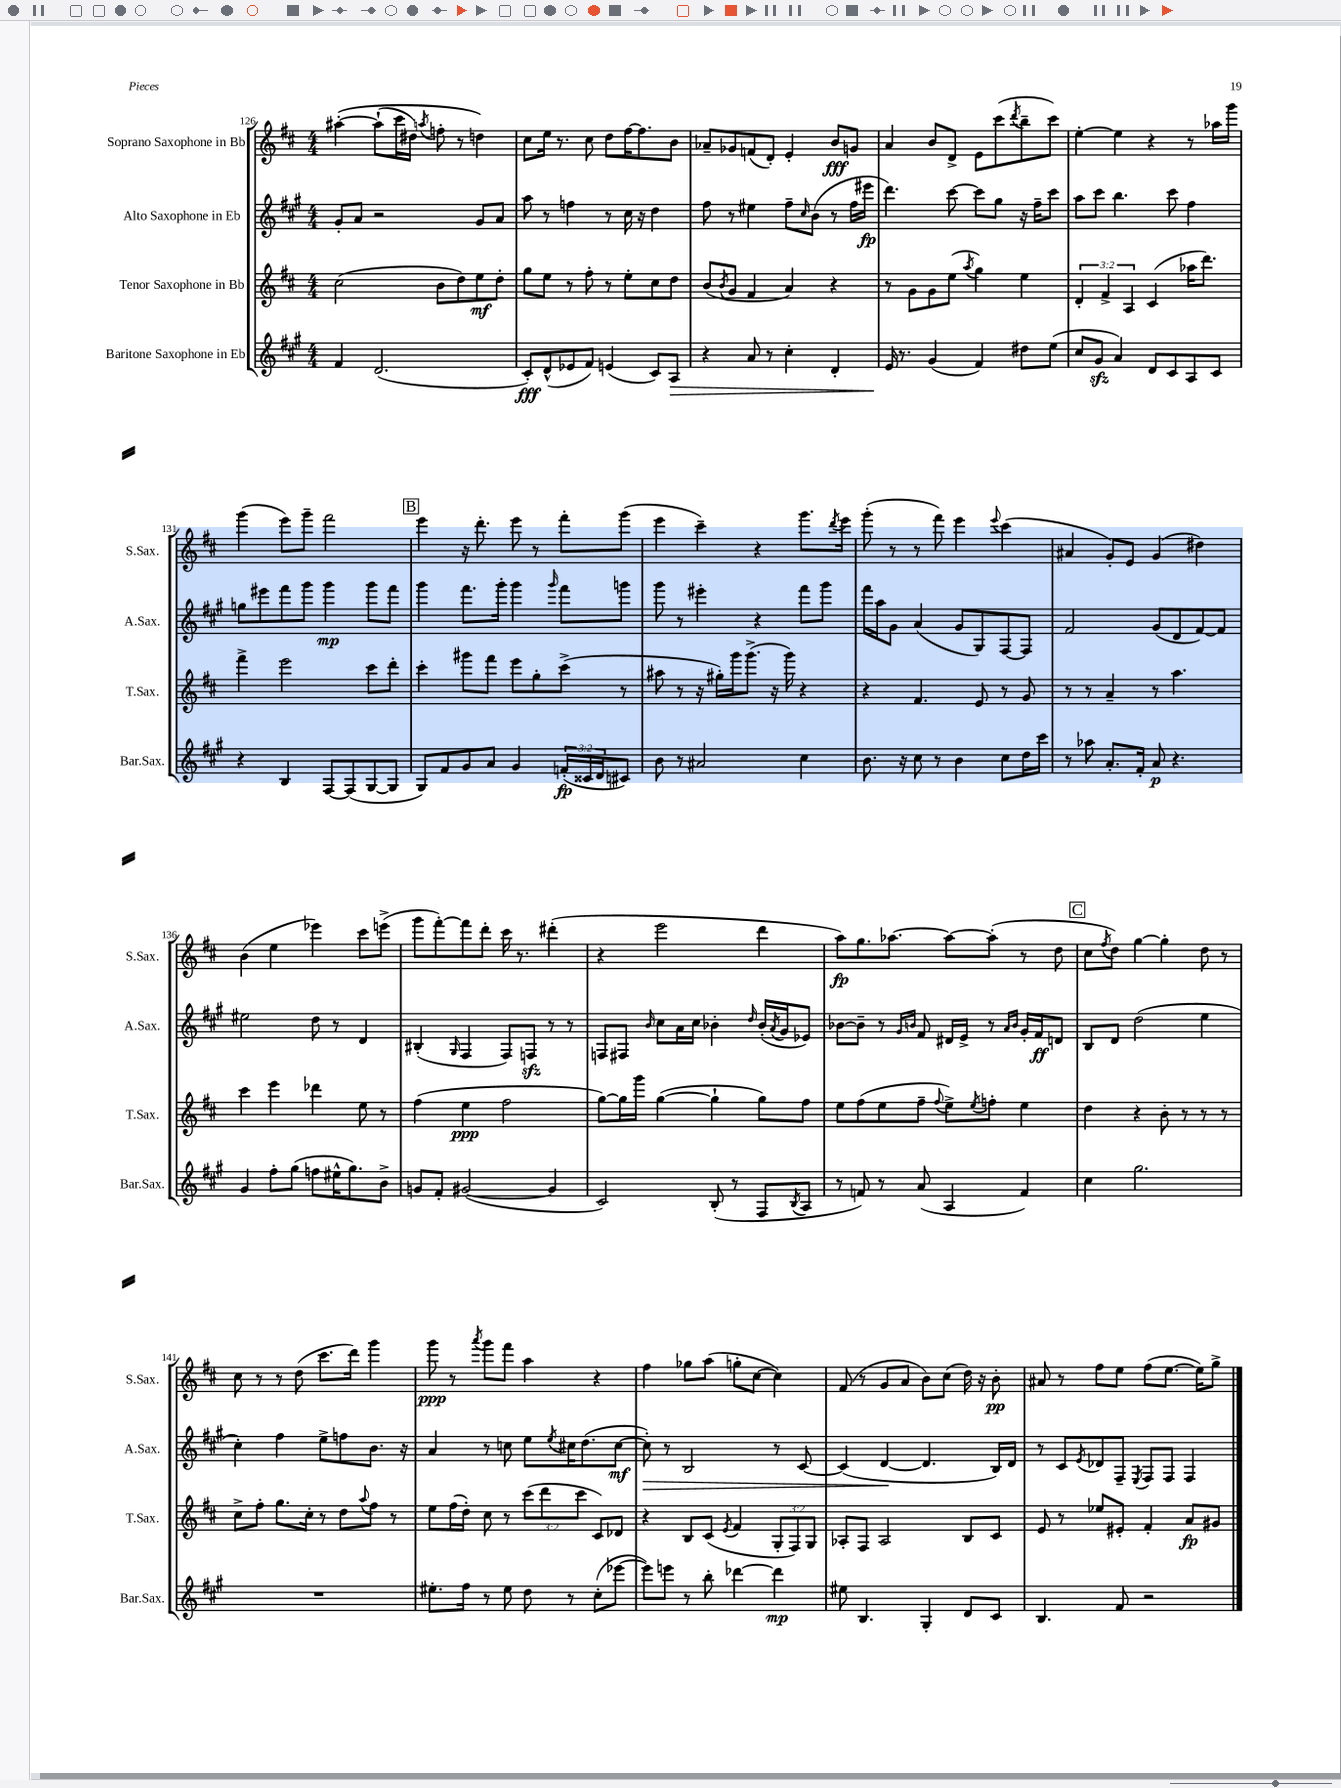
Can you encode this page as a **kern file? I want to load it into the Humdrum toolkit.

**kern	**dynam	**kern	**dynam	**kern	**dynam	**kern	**dynam
*part4	*part4	*part3	*part3	*part2	*part2	*part1	*part1
*staff4	*staff4	*staff3	*staff3	*staff2	*staff2	*staff1	*staff1
*I"Baritone Saxophone in Eb	*	*I"Tenor Saxophone in Bb	*	*I"Alto Saxophone in Eb	*	*I"Soprano Saxophone in Bb	*
*I'Bar.Sax.	*	*I'T.Sax.	*	*I'A.Sax.	*	*I'S.Sax.	*
*clefG2	*	*clefG2	*	*clefG2	*	*clefG2	*
*k[f#c#g#]	*	*k[f#c#]	*	*k[f#c#g#]	*	*k[f#c#]	*
*M4/4	*	*M4/4	*	*M4/4	*	*M4/4	*
=126	=126	=126	=126	=126	=126	=126	=126
4f#/	.	(2cc#\	.	8g#'/L	.	([4aa#X'\	.
.	.	.	.	8a/J	.	.	.
(2.d/	.	.	.	2r	.	(8aa#`\L]	.
.	.	.	.	.	.	16ccc#\L	.
.	.	.	.	.	.	16dd#X\JJ)	.
.	.	.	.	.	.	8qaan/	.
.	.	8b\L	.	.	.	8ffn'\	.
.	.	8dd\)	.	.	.	8r	.
.	.	8ee\	mf	8g#/L	.	4ddn\)	.
.	.	8dd'\J	.	8a/J	.	.	.
=127	=127	=127	=127	=127	=127	=127	=127
8c#'/L)	fff	8gg\L	.	8aa\	.	8cc#\L	.
(8d^^/	.	8ee\J	.	8r	.	16ee\Jk	.
.	.	.	.	.	.	8.r	.
8e-X/	.	8r	.	4ffn\	.	.	.
8f#/J)	.	8ff#'\	.	.	.	8cc#\	.
(4en/	.	8r	.	8r	.	8dd\L	.
.	.	8ee'\L	.	16cc#\	.	[16ff#\K	.
.	.	.	.	16r	.	8.ff#\]	.
8c#/L)	.	8cc#\	.	4dd\	.	.	.
!	!LO:HP:b	!	!	!	!	!	!
8A/J	>	8dd\J	.	.	.	8b\J	.
=128	=128	=128	=128	=128	=128	=128	=128
4r	.	(8b/L	.	8ff#\	.	8a-X~/L	.
.	.	8qb/	.	.	.	.	.
.	.	8g/J	.	8r	.	8g-X/	.
8a/	.	4f#/	.	4ee#X\	.	(8fn/	.
8r	.	.	.	.	.	8d'/J)	.
4cc#'\	.	4a/)	.	8ff#~\L	.	4e'/	.
.	.	.	.	16qqcc#/	.	.	.
.	.	.	.	(8b\J	.	.	.
4d'/	.	4r	.	8r	.	8b/L	fff
.	.	.	.	16ff#\LL	.	8gn/J	.
.	.	.	.	16eee#X\JJ	fp	.	.
=129	=129	=129	=129	=129	=129	=129	=129
16e/	.	8r	.	4.ddd\)	.	4a/	.
8.r	]	.	.	.	.	.	.
.	.	8g\L	.	.	.	.	.
(4g#/	.	8g\	.	.	.	8b/L	.
.	.	(8ee\J	.	[8ccc#\	.	8d^/J	.
.	.	8qaa/	.	.	.	.	.
4f#/)	.	4gg\)	.	8ccc#\L]	.	8e\L	.
.	.	.	.	8gg#\J	.	(8ccc#\	.
.	.	.	.	.	.	8qddd/	.
8dd#X\L	.	4ee\	.	16r	.	8bb~\	.
.	.	.	.	16ff#~\KL	.	.	.
(8ee\J	.	.	.	8ccc#\J	.	8ccc#\J)	.
=130	=130	=130	=130	=130	=130	=130	=130
8cc#/L	.	6d'/	.	8aa\L	.	[4ee'\	.
8g#zz/J	.	.	.	8ccc#\J	.	.	.
.	.	6f#^/	.	.	.	.	.
4a/)	.	.	.	4.bb\	.	4ee\]	.
.	.	6A/	.	.	.	.	.
8d/L	.	(4c#/	.	.	.	4r	.
8c#/	.	.	.	8ccc#\	.	.	.
8A/	.	16aa-X\KL	.	4ff#\	.	8r	.
.	.	8.ddd\J)	.	.	.	.	.
8c#/J	.	.	.	.	.	16aa-X\LL	.
.	.	.	.	.	.	16ggg\JJ	.
!!LO:LB:g=z
=131	=131	=131	=131	=131	=131	=131	=131
4r	.	4fff#^\	.	8ggn\L	.	(4ggg\	.
.	.	.	.	8eee#X\	.	.	.
4B/	.	2eee\	.	8fff#\	.	8eee\L)	.
.	.	.	.	8ggg#\J	.	8ggg~\J	.
[8F#/L	.	.	.	4ggg#\	mp	2fff#\	.
(8F#/]	.	.	.	.	.	.	.
[8G#/	.	8ccc#\L	.	8ggg#\L	.	.	.
8G#/J]	.	8ddd'\J	.	8fff#\J	.	.	.
!!LO:REH:place=s1:t=B
=132	=132	=132	=132	=132	=132	=132	=132
8G#/L)	.	4ccc#'\	.	4ggg#\	.	4eee\	.
8f#/	.	.	.	.	.	.	.
8g#/	.	8ggg#X\L	.	8.fff#\L	.	16r	.
.	.	.	.	.	.	8.ddd'\	.
8a/J	.	8fff#\J	.	.	.	.	.
.	.	.	.	16ggg#'\Jk	.	.	.
4g#/	.	8eee\L	.	4ggg#\	.	8eee\	.
.	.	8gg'\	.	.	.	8r	.
.	.	.	.	16qqggg#/	.	.	.
(24fn'/LL	fp	(8ccc#^\J	.	8fff#\L	.	8fff#'\L	.
24c##X/	.	.	.	.	.	.	.
24d/J	.	.	.	.	.	.	.
8c#X/J)	.	8r	.	8gggn\J	.	(8ggg\J	.
=133	=133	=133	=133	=133	=133	=133	=133
8b\	.	8aa#X\	.	8ggg#\	.	4eee\	.
8r	.	8r	.	8r	.	.	.
2a#X/	.	16r	.	4eee#X'\	.	4ccc#~\)	.
.	.	16gg#X'\LL)	.	.	.	.	.
.	.	16ggg\J	.	.	.	.	.
.	.	(8.ggg^\J	.	.	.	.	.
.	.	.	.	4r	.	4r	.
.	.	16r	.	.	.	.	.
.	.	16ggg\)	.	.	.	.	.
4cc#\	.	4r	.	8fff#\L	.	8.ggg\L	.
.	.	.	.	8ggg#\J	.	.	.
.	.	.	.	.	.	8qddd/	.
.	.	.	.	.	.	16eee\Jk	.
=134	=134	=134	=134	=134	=134	=134	=134
8.b\	.	4r	.	16fff#\LL	.	(8ggg'\	.
.	.	.	.	16aa\J	.	.	.
.	.	.	.	8g#\J	.	8r	.
16r	.	.	.	.	.	.	.
8cc#\	.	4.f#/	.	(4a/	.	8r	.
8r	.	.	.	.	.	8fff#\)	.
4b\	.	.	.	8g#/L	.	4eee\	.
.	.	8e/	.	8G#/)	.	.	.
.	.	.	.	.	.	8qqeee/	.
8cc#\L	.	8r	.	[8F#/	.	(4ccc#\	.
16dd\L	.	8g/	.	8F#/J]	.	.	.
16ccc#\JJ	.	.	.	.	.	.	.
=135	=135	=135	=135	=135	=135	=135	=135
8r	.	8r	.	2f#/	.	4a#X/	.
8aa-X\	.	8r	.	.	.	.	.
8.a'/L	.	4a~/	.	.	.	8g'/L)	.
.	.	.	.	.	.	8e/J	.
16f#'/Jk	.	.	.	.	.	.	.
8a/	p	8r	.	(8g#/L	.	(4g/	.
4.r	.	4.aa\	.	8d/	.	.	.
.	.	.	.	[8f#/)	.	4dd#X\)	.
.	.	.	.	8f#/J]	.	.	.
!!LO:LB:g=z
=136	=136	=136	=136	=136	=136	=136	=136
4g#/	.	4ccc#\	.	2ee#X\	.	(4b\	.
8ff#'\L	.	4eee\	.	.	.	4ee\	.
(8gg#\J	.	.	.	.	.	.	.
8ffn\L	.	4ddd-X\	.	8dd\	.	4eee-X\)	.
16ee#X^^\K	.	.	.	8r	.	.	.
8.gg#\)	.	.	.	.	.	.	.
.	.	8ee\	.	4d/	.	8ccc#\L	.
8b^\J	.	8r	.	.	.	(8eeen^\J	.
=137	=137	=137	=137	=137	=137	=137	=137
8gn/L	.	(4ff#\	.	(4B#X'/	.	8ggg\L	.
8f#'/J	.	.	.	.	.	[8fff#'\)	.
.	.	.	.	16qqG#/	.	.	.
([2g#X/	.	4ee\	ppp	4F#/	.	8fff#\]	.
.	.	.	.	.	.	8ddd'\J	.
.	.	2ff#\	.	8F#/L)	.	16ccc#\	.
.	.	.	.	.	.	8.r	.
.	.	.	.	8Fnzz/J	.	.	.
4g#/]	.	.	.	8r	.	(4ddd#X'\	.
.	.	.	.	8r	.	.	.
=138	=138	=138	=138	=138	=138	=138	=138
2c#/)	.	[8gg\L)	.	8Fn/L	.	4r	.
.	.	16gg\L]	.	8F#X/J	.	.	.
.	.	16ggg\JJ	.	.	.	.	.
.	.	.	.	16qqb/	.	.	.
.	.	([4gg\	.	8cc#\L	.	2eee\	.
.	.	.	.	16a\L	.	.	.
.	.	.	.	16cc#\JJ	.	.	.
(8B'/	.	4gg`\]	.	4b-X'\	.	.	.
8r	.	.	.	.	.	.	.
.	.	.	.	16qqdd/	.	.	.
8F#/L	.	8gg\L)	.	(16b-'/LL	.	4ddd\	.
.	.	.	.	8qa/	.	.	.
.	.	.	.	16g#/J	.	.	.
8qB/	.	.	.	.	.	.	.
8A/J	.	8ff#\J	.	8e-X/J)	.	.	.
=139	=139	=139	=139	=139	=139	=139	=139
8r	.	8ee\L	.	[8b-X\L	.	8aa\L)	fp
8fn/)	.	(8ff#\	.	8b-~\J]	.	8.gg\	.
8r	.	8ee\	.	8r	.	.	.
.	.	.	.	.	.	[8.aa-X\J	.
.	.	.	.	16qqg#/LL	.	.	.
.	.	.	.	16qqbn/JJ	.	.	.
(8a/	.	8ff#~\J	.	8f#/	.	.	.
.	.	8qqff#/	.	.	.	.	.
4A/	.	8ee^\L)	.	16d#X/LL	.	8aa-\L_	.
.	.	.	.	16e^/JJ	.	.	.
.	.	8qee/	.	.	.	.	.
.	.	8ffn'\J	.	8r	.	(8aa-'\J]	.
.	.	.	.	16qqa/LL	.	.	.
.	.	.	.	16qqb/JJ	.	.	.
4f/)	.	4ee\	.	16g#'/LL	.	8r	.
.	.	.	.	16f#/J	ff	.	.
.	.	.	.	8dn/J	.	8dd\	.
!!LO:REH:place=s1:t=C
=140	=140	=140	=140	=140	=140	=140	=140
4cc#\	.	4dd\	.	8B/L	.	8cc#\L	.
.	.	.	.	.	.	8qff#/	.
.	.	.	.	8d/J	.	8dd\J)	.
2.gg#\	.	4r	.	(2dd\	.	[4gg\	.
.	.	8b'\	.	.	.	4gg'\]	.
.	.	8r	.	.	.	.	.
.	.	8r	.	4ee\	.	8dd\	.
.	.	8r	.	.	.	8r	.
!!LO:LB:g=z
=141	=141	=141	=141	=141	=141	=141	=141
1r	.	8cc#^\L	.	4cc#'\)	.	8cc#\	.
.	.	8ff#'\J	.	.	.	8r	.
.	.	8.gg\L	.	4ff#\	.	8r	.
.	.	.	.	.	.	(8dd\	.
.	.	16cc#'\Jk	.	.	.	.	.
.	.	8r	.	8ee^\L	.	8.ccc#\L	.
.	.	8dd\L	.	8ffn\	.	.	.
.	.	.	.	.	.	16ddd\Jk)	.
.	.	8qqaa/	.	.	.	.	.
.	.	8ff#\J	.	8.b\J	.	4ggg\	.
.	.	8r	.	.	.	.	.
.	.	.	.	16r	.	.	.
=142	=142	=142	=142	=142	=142	=142	=142
8.ee#X'\L	.	8ee\L	.	4a/	.	8ggg\	ppp
.	.	(16ff#\L	.	.	.	8r	.
16ff#\Jk	.	16dd'\JJ)	.	.	.	.	.
.	.	.	.	.	.	8qaaa/	.
8r	.	8cc#\	.	8r	.	8ggg\L	.
8ee#\	.	8r	.	8ccn\	.	8fff#\J	.
8dd\	.	(12ccc#\L	.	8ee\L	.	4aa\	.
.	.	12ddd\	.	.	.	.	.
.	.	.	.	8qee/	.	.	.
8r	.	.	.	16cc#X\K	.	.	.
.	.	12ccc#\J	.	.	.	.	.
.	.	.	.	(8.dd\	.	.	.
(8cc#'\L	.	8c#/L)	.	.	.	4r	.
[8eee-X\J	.	8d-X/J	.	[8cc#\J	mf	.	.
=143	=143	=143	=143	=143	=143	=143	=143
!	!	!	!	!	!LO:HP:b	!	!
8eee-\L])	.	4r	.	8cc#'\])	>	4ff#\	.
8eeen\J	.	.	.	8r	.	.	.
8r	.	8B/L	.	2B/	.	8gg-X\L	.
8bb'\	.	(8c#/J	.	.	.	(8aa\J	.
.	.	8qe/	.	.	.	.	.
[4ddd-X\	.	4f#/	.	.	.	8ggn'\L	.
.	.	.	.	.	.	[8cc#\J	.
4ddd-\]	mp	12G'/L	.	8r	.	4cc#\])	.
.	.	12F#/)	.	.	.	.	.
.	.	.	.	[8c#/	.	.	.
.	.	12G/J	.	.	.	.	.
=144	=144	=144	=144	=144	=144	=144	=144
8ee#X\	.	8A-X'/L	.	(4c#/]	.	(8f#/	.
4.B/	.	8F#/J	.	.	.	8r	.
.	.	2A-/	.	[4d/	.	8g/L	.
.	.	.	.	.	.	8a/J	.
4G#'/	.	.	.	4.d/]	]	8b\L)	.
.	.	.	.	.	.	(8cc#\J	.
8d/L	.	8B/L	.	.	.	16dd\)	.
.	.	.	.	.	.	16r	.
8c#/J	.	8c#/J	.	16B/LL)	.	8b'\	pp
.	.	.	.	16d/JJ	.	.	.
=145	=145	=145	=145	=145	=145	=145	=145
4.B/	.	8e/	.	8r	.	8a#X/	.
.	.	8r	.	8c#/L	.	8r	.
.	.	.	.	8qe/	.	.	.
.	.	8ee-X/L	.	8d-X/	.	8ff#\L	.
8f#/	.	8e#X'/J	.	8F#~/J	.	8ee\J	.
.	.	.	.	8qE/	.	.	.
2r	.	4f#'/	.	8F#/L	.	(8ff#\L	.
.	.	.	.	8F#/J	.	[8.ee\J	.
.	.	8a/L	fp	4F#/	.	.	.
.	.	.	.	.	.	16ee\KL])	.
.	.	8g#X/J	.	.	.	8gg^\J	.
==	==	==	==	==	==	==	==
*-	*-	*-	*-	*-	*-	*-	*-
